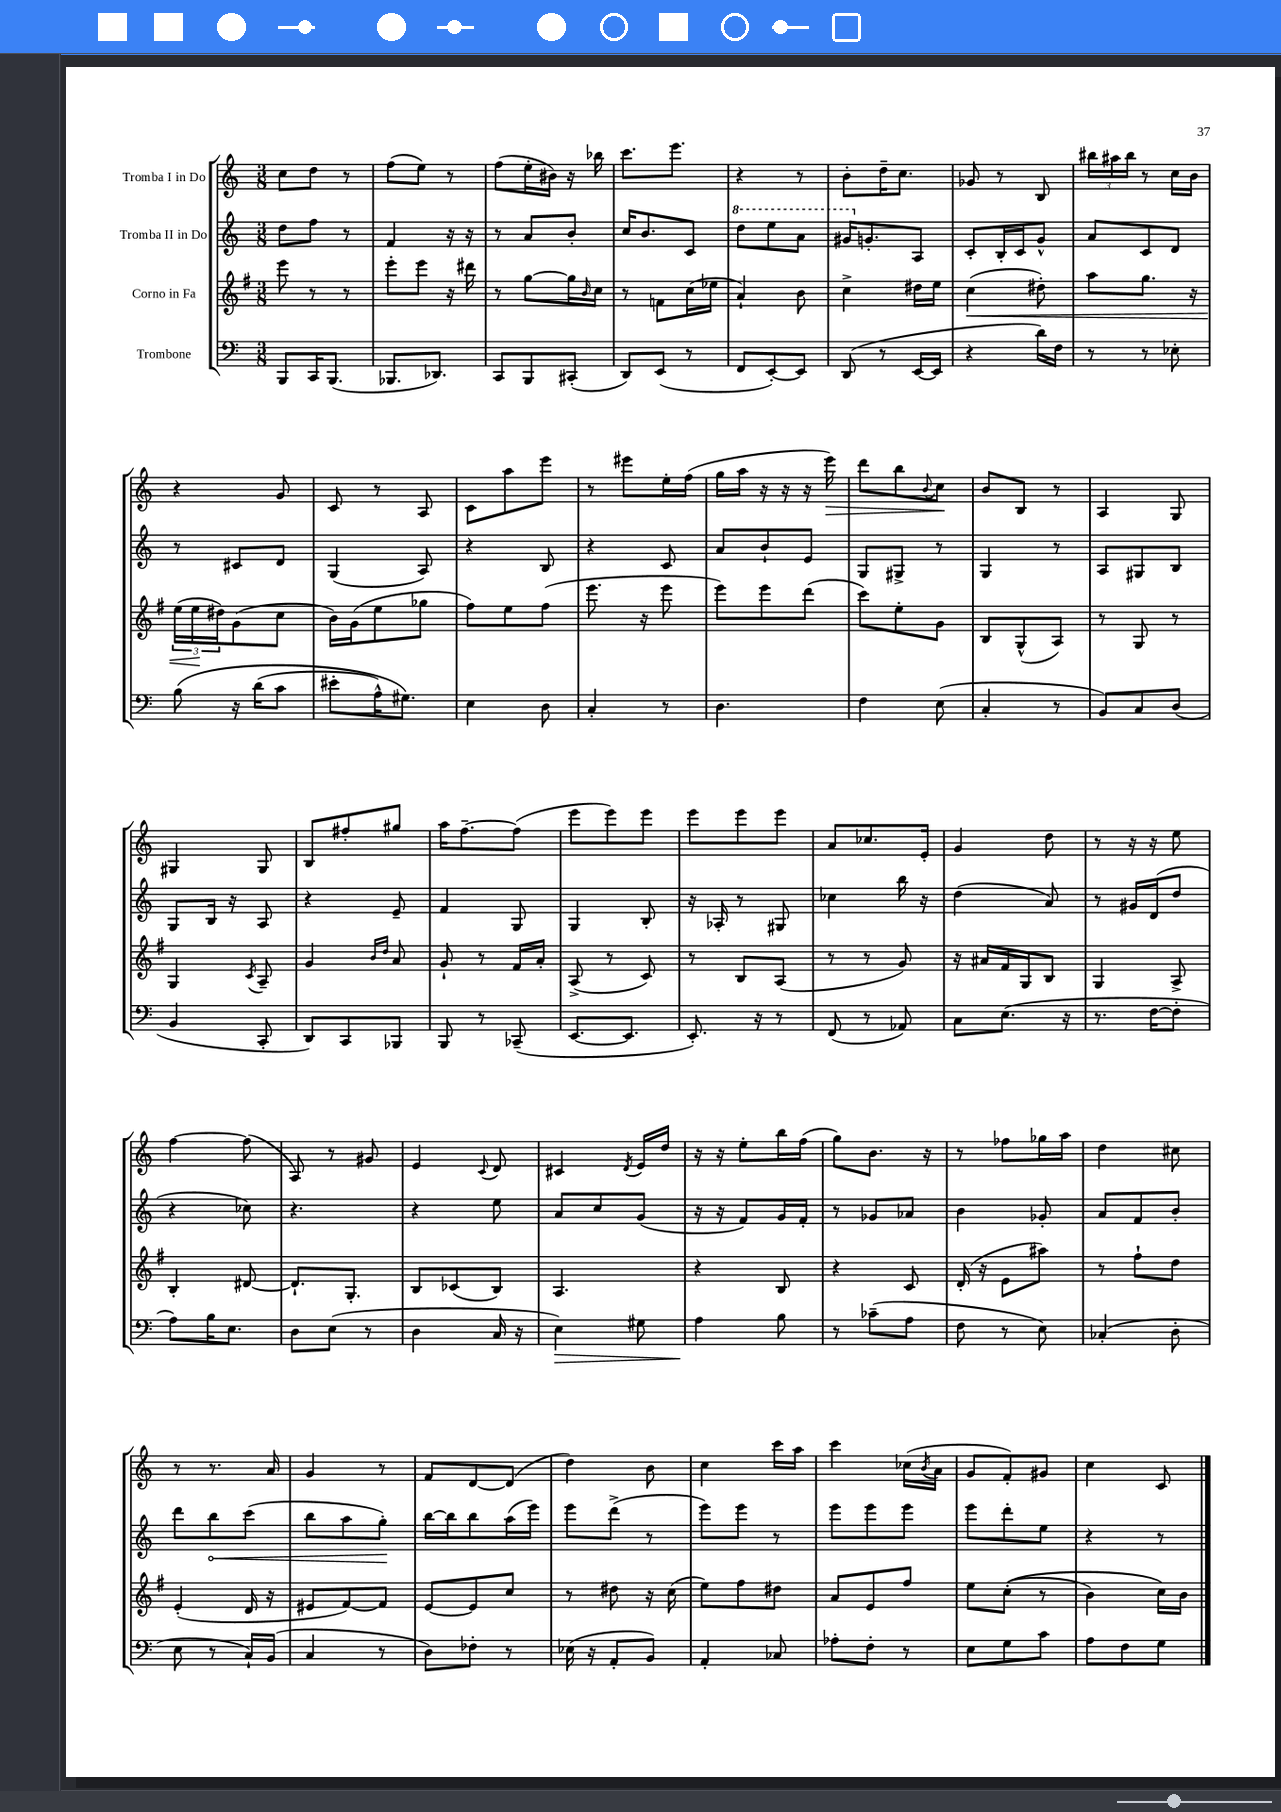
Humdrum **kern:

**kern	**dynam	**kern	**dynam	**kern	**dynam	**kern	**dynam
*part4	*part4	*part3	*part3	*part2	*part2	*part1	*part1
*staff4	*staff4	*staff3	*staff3	*staff2	*staff2	*staff1	*staff1
*I"Trombone	*	*I"Corno in Fa	*	*I"Tromba II in Do	*	*I"Tromba I in Do	*
*clefF4	*	*clefG2	*	*clefG2	*	*clefG2	*
*k[]	*	*k[f#]	*	*k[]	*	*k[]	*
*M3/8	*	*M3/8	*	*M3/8	*	*M3/8	*
=8	=8	=8	=8	=8	=8	=8	=8
8BBB/L	.	8eee\	.	8dd\L	.	8cc\L	.
16CC/K	.	8r	.	8ff\J	.	8dd\J	.
(8.BBB/J	.	.	.	.	.	.	.
.	.	8r	.	8r	.	8r	.
=9	=9	=9	=9	=9	=9	=9	=9
8.BBB-X/L	.	8eee'\L	.	4f/	.	(8ff\L	.
.	.	8eee\J	.	.	.	8ee\J)	.
8.DD-X/J)	.	.	.	.	.	.	.
.	.	16r	.	16r	.	8r	.
.	.	16ddd#X\	.	16r	.	.	.
=10	=10	=10	=10	=10	=10	=10	=10
8CC/L	.	8r	.	8r	.	(8ff\L	.
8BBB/	.	[8gg\L	.	8a/L	.	16ee'\L	.
.	.	.	.	.	.	16b#X\JJ)	.
(8CC#X'/J	.	16gg\L]	.	8b'/J	.	16r	.
.	.	16qqb/	.	.	.	.	.
.	.	16cc\JJ	.	.	.	16bb-X\	.
=11	=11	=11	=11	=11	=11	=11	=11
8DD/L)	.	8r	.	16cc/KL	.	8.ccc\L	.
.	.	.	.	8.b/	.	.	.
(8EE/J	.	8fn\L	.	.	.	.	.
.	.	.	.	.	.	8.eee\J	.
8r	.	(16cc\L	.	8c/J	.	.	.
.	.	16ee-X\JJ	.	.	.	.	.
=12	=12	=12	=12	=12	=12	=12	=12
*	*	*	*	*8va	*	*	*
8FF/L	.	4a`/)	.	8ddd\L	.	4r	.
[8EE'/)	.	.	.	8eee\	.	.	.
8EE/J]	.	8b\	.	8aa\J	.	8r	.
=13	=13	=13	=13	=13	=13	=13	=13
(8DD/	.	4cc^\	.	16gg#X/KL	.	8b'\L	.
*	*	*	*	*X8va	*	*	*
.	.	.	.	8.gn'/	.	.	.
8r	.	.	.	.	.	16dd~\K	.
.	.	.	.	.	.	8.cc\J	.
[16EE/LL	.	16dd#X\LL	.	8A/J	.	.	.
16EE/JJ]	.	16ee\JJ	.	.	.	.	.
=14	=14	=14	=14	=14	=14	=14	=14
!	!	!	!LO:HP:b	!	!	!	!
4r	.	(4cc\	<	8c'/L	.	8g-X/	.
.	.	.	.	16B'/L	.	8r	.
.	.	.	.	16c/J	.	.	.
16d\LL)	.	8dd#X'\)	.	8g^^/J	.	8B/	.
16F\JJ	.	.	.	.	.	.	.
=15	=15	=15	=15	=15	=15	=15	=15
8r	.	8aa\L	.	8a/L	.	24bb#X\LL	.
.	.	.	.	.	.	24aa#X\	.
.	.	.	.	.	.	24bb#\JJ	.
8r	.	8.gg\J	.	8c/	.	8r	.
8E-X'\	.	.	.	8d/J	.	16cc\LL	.
.	.	16r	.	.	.	16b\JJ	.
!!LO:LB:g=z
=16	=16	=16	=16	=16	=16	=16	=16
(8B\	.	(24ee\LL	.	8r	.	4r	.
.	.	24ee\	.	.	.	.	.
.	.	24dd#X\J)	[	.	.	.	.
16r	.	(8g\	.	8c#X/L	.	.	.
(16d\KL	.	.	.	.	.	.	.
8c\J	.	8cc\J	.	8d/J	.	8g/	.
=17	=17	=17	=17	=17	=17	=17	=17
8e#X'\L	.	16b\LL)	.	(4G/	.	8c/	.
.	.	(16g\J	.	.	.	.	.
16A^^\K)	.	8ee\	.	.	.	8r	.
8.G#X\J)	.	.	.	.	.	.	.
.	.	8gg-X\J	.	8A/)	.	8A/	.
=18	=18	=18	=18	=18	=18	=18	=18
4E\	.	8ff#\L)	.	4r	.	8c\L	.
.	.	8ee\	.	.	.	8aa\	.
8D\	.	(8ff#\J	.	8B/	.	8eee\J	.
=19	=19	=19	=19	=19	=19	=19	=19
4C'/	.	8.eee\	.	4r	.	8r	.
.	.	.	.	.	.	8eee#X\L	.
.	.	16r	.	.	.	.	.
8r	.	8eee\	.	8c/	.	16ee'\L	.
.	.	.	.	.	.	(16ff\JJ	.
=20	=20	=20	=20	=20	=20	=20	=20
4.D\	.	8eee\L)	.	8a/L	.	16gg\LL	.
.	.	.	.	.	.	16aa\JJ	.
.	.	8eee\	.	8b`/	.	16r	.
.	.	.	.	.	.	16r	.
.	.	(8ddd\J	.	8e/J	.	16r	.
!	!	!	!	!	!	!	!LO:HP:b
.	.	.	.	.	.	16eee\)	>
=21	=21	=21	=21	=21	=21	=21	=21
4F\	.	8ccc\L)	.	8G/L	.	8ddd\L	.
.	.	8ee'\	.	8G#X^/J	.	8bb\	.
.	.	.	.	.	.	8qqb/	.
(8E\	.	8g\J	.	8r	.	8cc\J	.
.	.	.	.	.	.	.	]
=22	=22	=22	=22	=22	=22	=22	=22
4C'/	.	8B/L	.	4G/	.	8b/L	.
.	.	(8G^^/	.	.	.	8B/J	.
8r	.	8A/J)	.	8r	.	8r	.
=23	=23	=23	=23	=23	=23	=23	=23
8BB/L)	.	8r	.	8A/L	.	4A/	.
8C/	.	8G/	.	8G#X/	.	.	.
(8D/J	.	8r	.	8B/J	.	8G/	.
!!LO:LB:g=z
=24	=24	=24	=24	=24	=24	=24	=24
4BB/	.	4G/	.	8G/L	.	4G#X/	.
.	.	.	.	16B/Jk	.	.	.
.	.	.	.	16r	.	.	.
.	.	8qc/	.	.	.	.	.
8CC'/	.	8A~/	.	8A/	.	8G#/	.
=25	=25	=25	=25	=25	=25	=25	=25
8DD/L)	.	4g/	.	4r	.	8B/L	.
8CC/	.	.	.	.	.	8ff#X'/	.
.	.	16qqb/LL	.	.	.	.	.
.	.	16qqdd/JJ	.	.	.	.	.
8BBB-X/J	.	8a/	.	8e~/	.	8gg#X/J	.
=26	=26	=26	=26	=26	=26	=26	=26
8BBB/	.	8g`/	.	4f/	.	16aa\KL	.
.	.	.	.	.	.	[8.ff~\	.
8r	.	8r	.	.	.	.	.
(8CC-X~/	.	16f#/LL	.	8G/	.	(8ff\J]	.
.	.	16a'/JJ	.	.	.	.	.
=27	=27	=27	=27	=27	=27	=27	=27
[8.EE/L	.	(8A^/	.	4G/	.	8eee\L	.
.	.	8r	.	.	.	8eee\)	.
8.EE/J]	.	.	.	.	.	.	.
.	.	8c/)	.	8B'/	.	8eee\J	.
=28	=28	=28	=28	=28	=28	=28	=28
8.EE'/)	.	8r	.	16r	.	8eee\L	.
.	.	.	.	16A-X'/	.	.	.
.	.	8B/L	.	8r	.	8eee\	.
16r	.	.	.	.	.	.	.
8r	.	(8A/J	.	8G#X/	.	8eee\J	.
=29	=29	=29	=29	=29	=29	=29	=29
(8FF/	.	8r	.	4cc-X\	.	8a/L	.
8r	.	8r	.	.	.	8.cc-X/	.
8AA-X/)	.	8g/)	.	16bb\	.	.	.
.	.	.	.	16r	.	16e'/Jk	.
=30	=30	=30	=30	=30	=30	=30	=30
8C\L	.	16r	.	(4dd\	.	4g/	.
.	.	16a#X/LL	.	.	.	.	.
(8.E\J	.	16f#/	.	.	.	.	.
.	.	16G/J	.	.	.	.	.
.	.	8B/J	.	8a/)	.	8dd\	.
16r	.	.	.	.	.	.	.
=31	=31	=31	=31	=31	=31	=31	=31
8.r	.	4G/	.	8r	.	8r	.
.	.	.	.	16g#X/LL	.	16r	.
[16F\KL	.	.	.	(16d/J	.	16r	.
8F'\J]	.	8A^/	.	8dd/J	.	8ee\	.
!!LO:LB:g=z
=32	=32	=32	=32	=32	=32	=32	=32
8A\L)	.	4B'/	.	4r	.	[4ff\	.
16B\K	.	.	.	.	.	.	.
8.E\J	.	.	.	.	.	.	.
.	.	[8d#X/	.	8cc-X\)	.	(8ff\]	.
=33	=33	=33	=33	=33	=33	=33	=33
8D\L	.	8.d#`/L]	.	4.r	.	8A/)	.
(8E\J	.	.	.	.	.	8r	.
.	.	8.G'/J	.	.	.	.	.
8r	.	.	.	.	.	8g#X/	.
=34	=34	=34	=34	=34	=34	=34	=34
4D\	.	8B/L	.	4r	.	4e/	.
.	.	(8c-X/	.	.	.	.	.
.	.	.	.	.	.	8qqc/	.
16C/	.	8B/J)	.	8ee\	.	8d/	.
16r	.	.	.	.	.	.	.
=35	=35	=35	=35	=35	=35	=35	=35
!	!LO:HP:b	!	!	!	!	!	!
4E\)	>	4.A/	.	8a/L	.	4c#X/	.
.	.	.	.	8cc/	.	.	.
.	.	.	.	.	.	8qd/	.
8G#X\	.	.	.	(8g/J	.	16e/LL	.
.	.	.	.	.	.	16dd/JJ	.
=36	=36	=36	=36	=36	=36	=36	=36
4A\	.	4r	.	16r	.	16r	.
.	.	.	.	16r	.	16r	.
.	.	.	.	8f/L)	.	8ee'\L	.
8B\	]	8B/	.	16g/L	.	16bb\L	.
.	.	.	.	16f'/JJ	.	(16ff\JJ	.
=37	=37	=37	=37	=37	=37	=37	=37
8r	.	4r	.	8r	.	8gg\L)	.
(8c-X~\L	.	.	.	8g-X/L	.	8.b\J	.
8A\J	.	8c/	.	8a-X/J	.	.	.
.	.	.	.	.	.	16r	.
=38	=38	=38	=38	=38	=38	=38	=38
8F\	.	(16d'/	.	4b\	.	8r	.
.	.	16r	.	.	.	.	.
8r	.	8e\L	.	.	.	8ff-X\L	.
8E\)	.	8aa#X\J)	.	8g-X'/	.	16gg-X\L	.
.	.	.	.	.	.	16aa\JJ	.
=39	=39	=39	=39	=39	=39	=39	=39
(4C-X'/	.	8r	.	8a/L	.	4dd\	.
.	.	8ff#`\L	.	8f/	.	.	.
8D'\	.	8dd\J	.	8b'/J	.	8cc#X\	.
!!LO:LB:g=z
=40	=40	=40	=40	=40	=40	=40	=40
8E\	.	(4e'/	.	8ddd\L	.	8r	.
!	!	!	!	!	!LO:HP:b	!	!
8r	.	.	.	8bb\	<	8.r	.
16C`/LL)	.	16d/	.	(8ccc\J	.	.	.
(16BB/JJ	.	16r	.	.	.	16a/	.
=41	=41	=41	=41	=41	=41	=41	=41
4C/	.	8e#X/L	.	8bb\L	.	4g/	.
.	.	[8f#/)	.	8aa\	.	.	.
8r	.	8f#/J]	.	8gg'\J)	.	8r	.
.	.	.	.	.	[	.	.
=42	=42	=42	=42	=42	=42	=42	=42
8D\L)	.	[8e/L	.	[16bb\LL	.	8f/L	.
.	.	.	.	16bb\J]	.	.	.
8F-X'\J	.	8e/]	.	8bb\	.	[8d/	.
8r	.	8cc/J	.	(16aa\L	.	(8d/J]	.
.	.	.	.	16eee\JJ)	.	.	.
=43	=43	=43	=43	=43	=43	=43	=43
(16E-X\	.	8r	.	8eee\L	.	4dd\)	.
16r	.	.	.	.	.	.	.
8AA'/L	.	8dd#X\	.	(8ddd^\J	.	.	.
8BB/J)	.	16r	.	8r	.	8b\	.
.	.	(16cc\	.	.	.	.	.
=44	=44	=44	=44	=44	=44	=44	=44
4AA'/	.	8ee\L)	.	8eee\L)	.	4cc\	.
.	.	8ff#\	.	8eee\J	.	.	.
8C-X/	.	8dd#X\J	.	8r	.	16ccc\LL	.
.	.	.	.	.	.	16aa\JJ	.
=45	=45	=45	=45	=45	=45	=45	=45
8A-X'\L	.	8a/L	.	8eee\L	.	4ccc\	.
8F'\J	.	8e/	.	8eee\	.	.	.
8r	.	8ff#/J	.	8eee\J	.	(16cc-X\LL	.
.	.	.	.	.	.	8qb/	.
.	.	.	.	.	.	16a\JJ	.
=46	=46	=46	=46	=46	=46	=46	=46
8E\L	.	8ee\L	.	8eee\L	.	8g/L	.
8G\	.	((8cc'\J	.	8ddd'\	.	8f'/)	.
8c\J	.	8r	.	8ee\J	.	8g#X/J	.
=47	=47	=47	=47	=47	=47	=47	=47
8A\L	.	4b\)	.	4r	.	4cc\	.
8F\	.	.	.	.	.	.	.
8G\J	.	16cc\LL)	.	8r	.	8c/	.
.	.	16b\JJ	.	.	.	.	.
==	==	==	==	==	==	==	==
*-	*-	*-	*-	*-	*-	*-	*-
